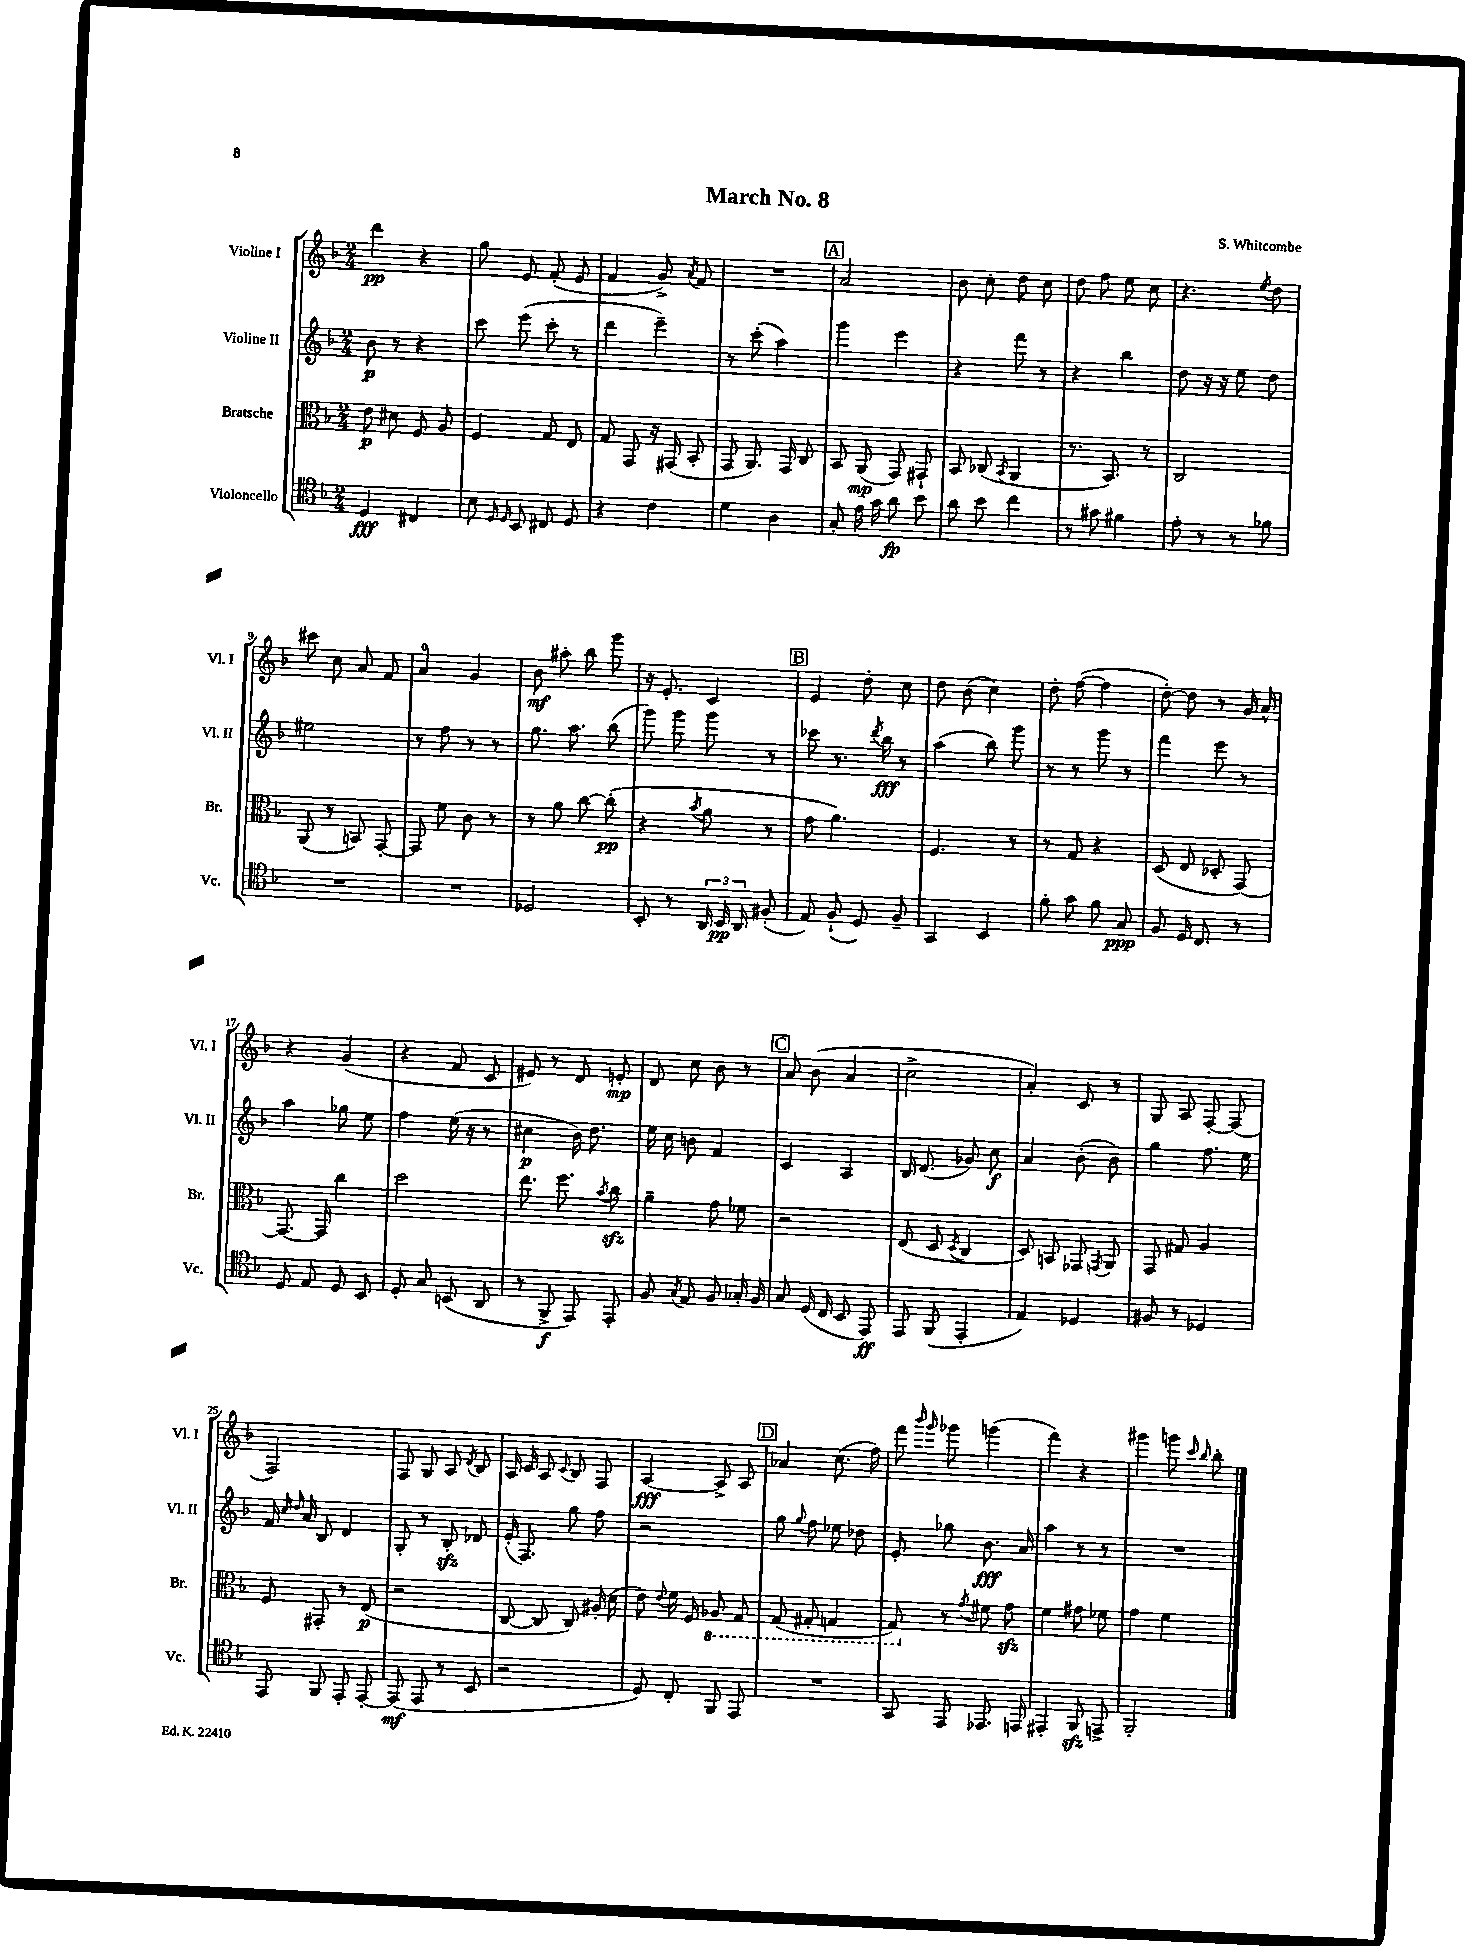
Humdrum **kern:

**kern	**kern	**kern	**kern
*staff4	*staff3	*staff2	*staff1
*clefC4	*clefC3	*clefG2	*clefG2
*k[b-]	*k[b-]	*k[b-]	*k[b-]
*M2/4	*M2/4	*M2/4	*M2/4
4D/	8e\	8b-\	4ddd\
.	8d#\	8r	.
4C#/	8F/	4r	4r
.	8A/	.	.
=	=	=	=
8B-\	4F/	8ccc\	8gg\
16qqD/	.	.	.
16qqD/	.	.	.
8BB-/	.	(8eee\	8e/
8C#/	8G/	8ccc'\	(8f'/
8D/	8E/	8r	8e/
=	=	=	=
4r	8G/	4ddd\	4f/
.	8GG/	.	.
4c\	16r	4eee~\)	8g^/)
.	(16GG#/	.	.
.	.	.	8qa/
.	8BB-'/	.	8f/
=	=	=	=
4d\	8GG/	8r	2r
.	8.AA/)	(8ccc'\	.
4A\	.	4aa\)	.
.	16GG/	.	.
.	8C/	.	.
=	=	=	=
8G'/	8BB-/	4ggg\	2a/
16e\	(8AA/	.	.
16g\	.	.	.
8a\	8GG/)	4eee\	.
8b-\	8GG#`/	.	.
=	=	=	=
8a\	8BB-/	4r	8b-\
8b-\	(8C-/	.	8cc'\
.	8qBB-/	.	.
4cc\	4AA/	8fff\	8dd\
.	.	8r	8cc\
=	=	=	=
8r	8.r	4r	8dd\
8g#\	.	.	8ff\
.	8.BB-/)	.	.
4f#\	.	4bb-\	8ee\
.	8r	.	8cc\
=	=	=	=
8e'\	2C/	8dd\	4.r
8r	.	16r	.
.	.	16r	.
8r	.	8ee\	.
.	.	.	8qee/
8f-\	.	8dd\	8dd\
=	=	=	=
2r	(8AA/	2ee#\	8ccc#\
.	8r	.	8cc\
.	8BB/)	.	8a/
.	[8GG'/	.	8f/
=	=	=	=
2r	8GG/]	8r	4a/
.	8f\	8ff\	.
.	8c\	8r	4g/
.	8r	8r	.
=	=	=	=
2D-/	8r	8.gg\	8b-\
.	8a\	.	8aa#'\
.	.	8.aa\	.
.	[8cc\	.	8bb-\
.	(8cc'\]	(8bb-\	8ggg\
=	=	=	=
8BB-'/	4r	8ggg\)	16r
.	.	.	8.e'/
8r	.	8ggg\	.
.	8qb-/	.	.
24AA/	8a\	8ggg\	4c/
24BB-/	.	.	.
24AA/	.	.	.
(8F#'/	8r	8r	.
=	=	=	=
8E/)	8g\	8ccc-\	4e/
(8F`/	4.a\)	8.r	.
8D/)	.	.	8dd'\
.	.	8qddd/	.
.	.	16bb-\	.
8F~/	.	8r	8cc\
=	=	=	=
4GG/	4.F/	(4aa\	8dd\
.	.	.	(8b-\
4BB-/	.	8bb-\)	4cc\)
.	8r	8ggg\	.
=	=	=	=
8f'\	8r	8r	8dd'\
8g\	8G/	8r	([8ff\
8f\	4r	8ggg\	4ff\]
8G/	.	8r	.
=	=	=	=
8F/	(8D/	4fff\	[8dd'\)
16D/	8E/	.	8dd\]
8.C/	.	.	.
.	8D-'/	8eee\	8r
8r	[8GG/)	8r	16g/
.	.	.	16a^^/
=	=	=	=
8D/	8.GG/_	4aa\	4r
8E/	.	.	.
.	16GG/]	.	.
8D/	4cc\	8gg-\	(4g/
8BB-/	.	8ee\	.
=	=	=	=
8D'/	2dd\	4ff\	4r
8G/	.	.	.
(8BB/	.	(16ee\	8f/
.	.	16r	.
8AA/	.	8r	8c/
=	=	=	=
8r	8.ee\	4cc#\	8e#/)
8FF^/	.	.	8r
.	8.ff\	.	.
8EE/)	.	16b-\)	8d/
.	.	8.dd\	.
.	8qb-/	.	.
8EE'/	8cc\	.	8e'/
=	=	=	=
8F/	4a~\	16ee\	8d/
.	.	16cc\	.
8qG/	.	.	.
8E/	.	8b\	8cc\
8F/	8g\	4f/	8b-\
16G-'/	8f-\	.	8r
16F/	.	.	.
=	=	=	=
8G/	2r	4c/	8a/
(16D/	.	.	(8b-\
16C/	.	.	.
8BB-/	.	4A/	4a/
8EE/)	.	.	.
=	=	=	=
8EE/	(8E/	16B-/	2cc^\
.	.	(8.d/	.
(8FF/	8D/	.	.
.	8qD/	.	.
4EE'/	4C/	8g-/)	.
.	.	8cc\	.
=	=	=	=
4E/)	8D/)	4a/	4a'/)
.	8BB/	.	.
4D-/	8GG-/	(8b-'\	8c/
.	8qGG/	.	.
.	8AA/	8b-\)	8r
=	=	=	=
8F#/	8GG/	4gg\	8G/
8r	8G#/	.	8A/
4D-/	4A/	8.ff\	[8F'/
.	.	.	(8F/]
.	.	16ee\	.
=	=	=	=
8EE/	8F/	16f/	2F/)
.	.	16qqcc/	.
.	.	16qqdd/	.
.	.	16a/	.
8FF/	8GG#'/	8B-/	.
8EE'/	8r	4d/	.
[8EE'/	(8E/	.	.
=	=	=	=
(8EE/]	2r	8G'/	8F/
8EE/	.	8r	8G/
8r	.	8B-'/	8A/
.	.	.	8qd/
8BB-/	.	8d-/	8B-/
=	=	=	=
2r	[8C/	(16e'/	16A/
.	.	8.F/)	16c/
.	8C/]	.	8A/
.	.	.	8qqc/
.	8C/)	8gg\	8B-/
.	(16A#'/	8ff\	8F/
.	16d\	.	.
=	=	=	=
8D/)	8e\)	2r	[4A/
.	8qqe/	.	.
8C'/	16f\	.	.
.	16F/	.	.
8FF/	8AA-/	.	8A^/]
8EE/	8GG/	.	8A/
=	=	=	=
2r	(8GG/	8gg\	4a-/
.	.	8qqgg/	.
.	8GG#'/	8ff\	.
.	4GG/	8ee-\	(8.cc\
.	.	8dd-\	.
.	.	.	16ff\)
=	=	=	=
8GG/	8GG/)	8e'/	8fff\
.	.	.	16qqbbb-/
.	.	.	16qqggg/
8EE/	8r	8gg-\	8ggg-\
.	8qg/	.	.
8.EE-/	8f#\	8.b-\	(4ggg\
.	8g\	.	.
16EE/	.	16a/	.
=	=	=	=
4EE#'/	4f\	4aa\	4fff\)
8FF/	8g#\	8r	4r
8EE^/	8f-\	8r	.
=	=	=	=
2FF'/	4g\	2r	4ggg#\
.	4f\	.	8ggg\
.	.	.	16qqccc/
.	.	.	16qqbb-/
.	.	.	8bb-'\
==	==	==	==
*-	*-	*-	*-
